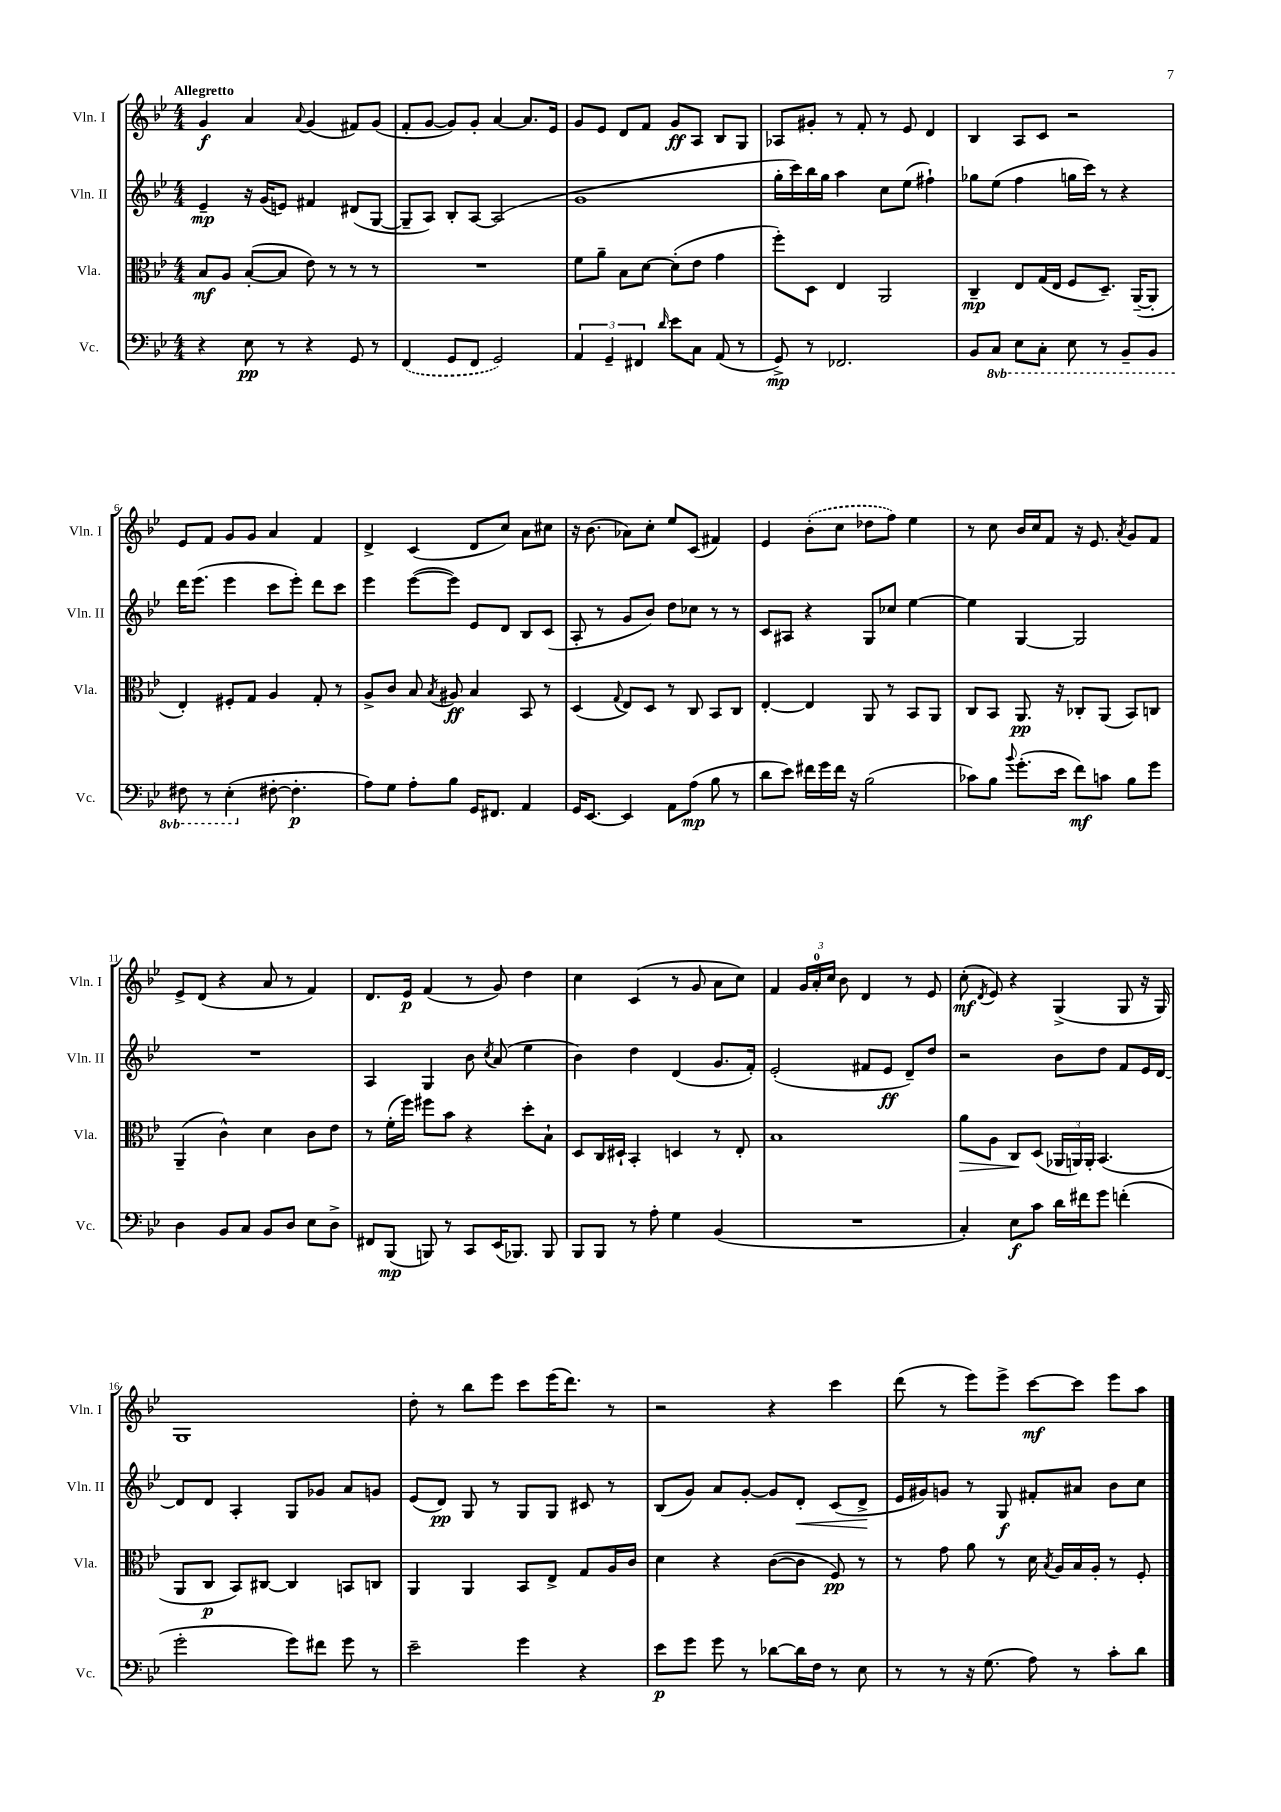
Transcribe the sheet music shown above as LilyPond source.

<<
\new StaffGroup <<
\new Staff = "s0" \with { instrumentName = "Vln. I" shortInstrumentName = "Vln. I" } {
    \clef treble \key bes \major \numericTimeSignature \time 4/4 \tempo "Allegretto"
    \autoBeamOff g'4\f a'4 \appoggiatura { a'8 } g'4( fis'8[) g'8]( |
    f'8[-. g'8]~ g'8[) g'8]-. a'4~ a'8.[ ees'16] |
    g'8[ ees'8] d'8[ f'8] g'8[\ff a8] bes8[ g8] |
    aes8[ gis'8]-. r8 f'8-. r8 ees'8 d'4 |
    bes4 a8[ c'8] r2 |
    ees'8[ f'8] g'8[ g'8] a'4 f'4 |
    d'4-> c'4( d'8[ c''8]) a'8[ cis''8] |
    r16 bes'8.( aes'8[) c''8]-. ees''8[ c'8]( fis'4) |
    ees'4 \once \slurDashed bes'8[-.( c''8] des''8[ f''8]) ees''4 |
    r8 c''8 bes'16[ c''16 f'8] r16 ees'8. \acciaccatura { a'8 } g'8[ f'8] |
    ees'8[-> d'8]( r4 a'8 r8 f'4) |
    d'8.[ ees'16]\p f'4( r8 g'8) d''4 |
    c''4 c'4( r8 g'8 a'8[ c''8]) |
    f'4 \tuplet 3/2 { g'16[ a'16-0-. c''16] } bes'8 d'4 r8 ees'8 |
    c''8-.\mf( \acciaccatura { d'8 } ees'8) r4 g4->( g8 r16 g16) |
    g1 |
    d''8-. r8 bes''8[ ees'''8] c'''8[ ees'''16( d'''8.]) r8 |
    r2 r4 c'''4 |
    d'''8( r8 ees'''8[) ees'''8]-> c'''8[~\mf c'''8] ees'''8[ a''8] \bar "|." |
}
\new Staff = "s1" \with { instrumentName = "Vln. II" shortInstrumentName = "Vln. II" } {
    \clef treble \key bes \major \numericTimeSignature \time 4/4
    \autoBeamOff ees'4--\mp r16 g'16[( e'8]) fis'4 dis'8[( g8]~ |
    g8[-- a8]) bes8[-. a8]~ a2( |
    g'1 |
    g''16[-. c'''16) bes''16 g''16] a''4 c''8[ ees''8]( fis''4-!) |
    ges''8[ ees''8]( f''4 g''16[ c'''16]) r8 r4 |
    d'''16[ ees'''8.]( ees'''4 c'''8[ ees'''8]-.) d'''8[ c'''8] |
    ees'''4 ees'''8[~( ees'''8]) ees'8[ d'8] bes8[ c'8]( |
    a8-. r8 g'8[ bes'8]) d''8[ ces''8] r8 r8 |
    c'8[ ais8] r4 g8[ ces''8] ees''4~ |
    ees''4 g4~ g2 |
    R1 |
    a4 g4 bes'8 \acciaccatura { c''8 } a'8( ees''4 |
    bes'4) d''4 d'4( g'8.[ f'16]-.) |
    ees'2-.( fis'8[ ees'8]\ff d'8[--) d''8] |
    r2 bes'8[ d''8] f'8[ ees'16 d'16]~ |
    d'8[ d'8] a4-. g8[ ges'8] a'8[ g'8] |
    ees'8[( d'8]\pp) g8 r8 g8[ g8] cis'8 r8 |
    bes8[( g'8]) a'8[ g'8]~-. g'8[ d'8]-.\< c'8[( d'8]->\! |
    ees'16[ gis'16) g'8] r8 g8\f fis'8[-. ais'8] bes'8[ c''8] \bar "|." |
}
\new Staff = "s2" \with { instrumentName = "Vla." shortInstrumentName = "Vla." } {
    \clef alto \key bes \major \numericTimeSignature \time 4/4
    \autoBeamOff bes8[\mf a8] bes8[~-.( bes8] ees'8) r8 r8 r8 |
    R1 |
    f'8[ a'8]-- bes8[ d'8]~ d'8[-.( ees'8] g'4 |
    f''8[-.) d8] ees4 a,2 |
    c4--\mp ees8[ g16( ees16] f8[ d8.]--) a,16[~--( a,8]-. |
    ees4-.) fis8[-. g8] a4 g8-. r8 |
    a8[-> c'8] bes8 \acciaccatura { bes8 } ais8\ff bes4 bes,8 r8 |
    d4( \appoggiatura { g8 } ees8[) d8] r8 c8 bes,8[ c8] |
    ees4~-. ees4 a,8 r8 bes,8[ a,8] |
    c8[ bes,8] a,8.\pp r16 ces8[-. a,8]( bes,8[) c8] |
    a,4--( c'4-^) d'4 c'8[ ees'8] |
    r8 f'16[-.( f''16]) fis''8[ bes'8] r4 d''8[-. bes8]-! |
    d8[ c16 dis16]-! bes,4-. d4 r8 ees8-. |
    bes1 |
    a'8[\> a8] c8[\! d8]( \tuplet 3/2 { aes,16[ a,16) a,16]-. } bes,4.( |
    a,8[ c8]\p bes,8[) cis8]~ cis4 b,8[ c8] |
    a,4 a,4 bes,8[ ees8]-> g8[ a16 c'16] |
    d'4 r4 c'8[~( c'8] f8\pp) r8 |
    r8 g'8 a'8 r8 d'16 \acciaccatura { bes8 } a16[ bes16 a16]-. r8 f8-. \bar "|." |
}
\new Staff = "s3" \with { instrumentName = "Vc." shortInstrumentName = "Vc." } {
    \clef bass \key bes \major \numericTimeSignature \time 4/4 \set Staff.ottavationMarkups = #ottavation-simple-ordinals
    \autoBeamOff r4 ees8\pp r8 r4 g,8 r8 |
    \once \slurDashed f,4( g,8[ f,8] g,2) |
    \tuplet 3/2 { a,4 g,4-- fis,4 } \grace { d'16 } ees'8[ c8] a,8( r8 |
    g,8->\mp) r8 fes,2. |
    bes,8[ \ottava #-1 c,8] ees,8[ c,8]-. ees,8 r8 bes,,8[-- bes,,8] |
    fis,8 r8 ees,4-.( \ottava #0 fis8~-. fis4.-.\p |
    a8[) g8] a8[-. bes8] g,16[ fis,8.] a,4 |
    g,16[ ees,8.]~ ees,4 a,8[ a8]\mp( bes8 r8 |
    d'8[ ees'8]) fis'16[ g'16 fis'16] r16 bes2( |
    ces'8[) bes8] \appoggiatura { bes'8 } g'8.[-.( ees'16] f'8[\mf) c'8] bes8[ g'8] |
    d4 bes,8[ c8] bes,8[ d8] ees8[ d8]-> |
    fis,8[ bes,,8]\mp( b,,8) r8 c,8[ ees,16( bes,,8.]) bes,,8 |
    bes,,8[ bes,,8] r8 a8-. g4 bes,4( |
    R1 |
    c4-.) ees8[\f c'8] d'16[ fis'16 g'8] f'4-.( |
    g'2-. g'8[) fis'8] g'8 r8 |
    ees'2-- g'4 r4 |
    ees'8[\p g'8] g'8 r8 des'8[~ des'16 f16] r8 ees8 |
    r8 r8 r16 g8.( a8) r8 c'8[-. d'8] \bar "|." |
}
>>
>>
